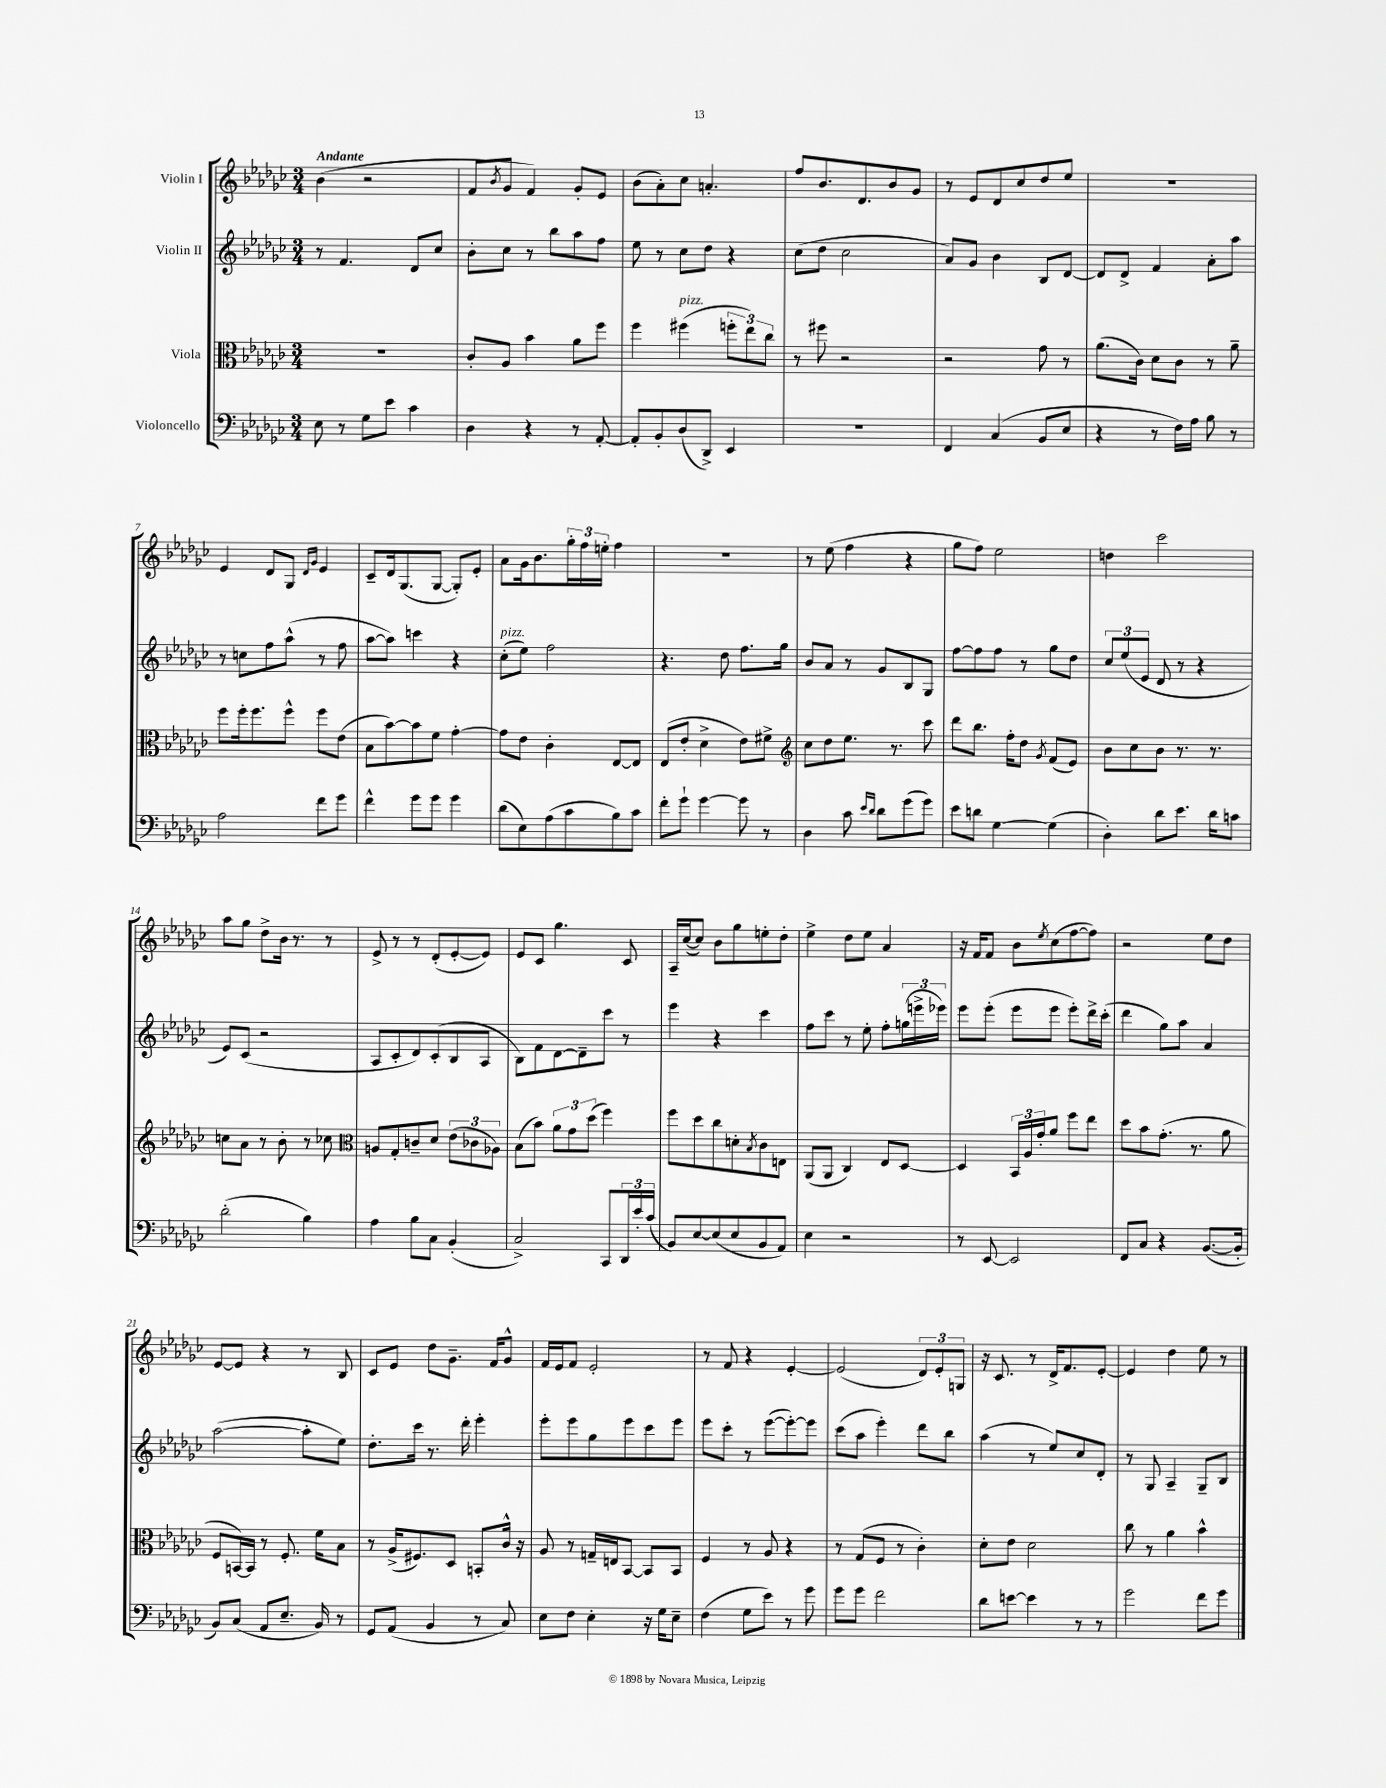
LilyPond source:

<<
\new StaffGroup <<
\new Staff = "s0" \with { instrumentName = "Violin I" } {
    \clef treble \key ges \major \numericTimeSignature \time 3/4 \tempo "Andante"
    bes'4( r2 |
    f'8 \acciaccatura { bes'8 } ges'8 f'4) ges'8-. ees'8 |
    bes'8( aes'8-.) ces''8 a'4.-. |
    f''8 bes'8. des'8. bes'8 ges'8 |
    r8 ees'8 des'8 ces''8 des''8 ees''8 |
    R2. |
    ees'4 des'8 ges8 \grace { des'16 ges'16 } ees'4 |
    ces'8-- des'16 ges8.( ges8~ ges8-.) ees'8-. |
    aes'8 ges'16 bes'8. \tuplet 3/2 { ges''16-. f''16 e''16-. } f''4 |
    R2. |
    r8 ees''8( f''4 r4 |
    ges''8 f''8) ees''2 |
    d''4 ces'''2 |
    aes''8 ges''8 des''8-> bes'16 r8. r8 |
    ees'8-> r8 r8 des'8-.( ees'8~-. ees'8) |
    ees'8 ces'8 ges''4. ces'8 |
    aes16-- ces''16~( ces''8) bes'8 ges''8 e''8-. des''8-. |
    ees''4-> des''8 ees''8 aes'4 |
    r16 f'16 f'8 bes'8 \acciaccatura { ees''8 } ces''8( f''8~ f''8) |
    r2 ees''8 des''8 |
    ees'8~ ees'8 r4 r8 bes8 |
    ces'8 ees'8 des''8 ges'8.-- f'16 ges'8-^ |
    f'16 ees'16 f'8 ees'2-. |
    r8 f'8 r4 ees'4~-. |
    ees'2( \tuplet 3/2 { des'8) ees'8-. g8 } |
    r16 ces'8. r8 des'16-> f'8. ees'8~-. |
    ees'4 des''4 ees''8 r8 \bar "|." |
}
\new Staff = "s1" \with { instrumentName = "Violin II" } {
    \clef treble \key ges \major \numericTimeSignature \time 3/4
    r8 f'4. des'8 ces''8 |
    bes'8-. ces''8 r8 bes''8 aes''8 f''8 |
    ees''8 r8 ces''8 des''8 r4 |
    ces''8( des''8 ces''2 |
    aes'8) ges'8 bes'4 bes8 des'8~ |
    des'8 des'8-> f'4 aes'8-. aes''8 |
    r8 c''8 f''8 aes''8-^( r8 f''8 |
    aes''8~ aes''8) c'''4 r4 |
    ces''8-.^\markup { \italic "pizz." }( ees''8) f''2 |
    r4. des''8 f''8. ges''16 |
    bes'8 aes'8 r8 ges'8 bes8 ges8 |
    f''8~ f''8 f''8 r8 ges''8 des''8 |
    \tuplet 3/2 { ces''8 ees''8( ees'8 } des'8 r8 r4 |
    ees'8) ces'8( r2 |
    aes8 ces'8-. des'8) ces'8-.( bes8 aes8 |
    bes8) f'8 des'8~ des'8-- ces'''8 r8 |
    ees'''4 r4 ces'''4 |
    f''8 ces'''8 r8 ees''8-. f''8-. \tuplet 3/2 { g''16( e'''16-> ees'''16) } |
    ees'''8 ees'''8-.( ees'''8 ees'''8 ees'''8-.) des'''16-> ces'''16-.( |
    des'''4 ges''8) aes''8 aes'4 |
    aes''2~( aes''8-. ees''8) |
    des''8.-. ces'''16 r8. des'''16-. ees'''4-. |
    ees'''8-. ees'''8 ges''8 ees'''8 ces'''8 ees'''8 |
    ees'''8 ces'''8-. r8 ees'''8~( ees'''8~-.) ees'''8 |
    ces'''8( aes''8 ees'''4-.) des'''8 bes''8 |
    aes''4( r8 ees''8) ces''8 des'8-. |
    r8 ges8 aes4-- ges8-- bes8 \bar "|." |
}
\new Staff = "s2" \with { instrumentName = "Viola" } {
    \clef alto \key ges \major \numericTimeSignature \time 3/4
    R2. |
    ces'8-. aes8 bes'4 aes'8 f''8 |
    f''4 fis''4^\markup { \italic "pizz." }( \tuplet 3/2 { f''8-. ees''8) ces''8 } |
    r8 fis''8 r2 |
    r2 ges'8 r8 |
    aes'8.( ces'16) des'8 ces'8 r8 aes'8-- |
    f''8 f''16-. f''8. f''8-^ f''8 ees'8( |
    bes8 bes'8~) bes'8 f'8 ges'4~-. |
    ges'8 ees'8 ces'4-. ees8~ ees8 |
    ees8( ees'8-. des'4-> ees'8) fis'8-> |
    \clef treble ces''8 des''8 ees''8. r8. ces'''8 |
    des'''8 bes''8. f''16-. des''8 \acciaccatura { ges'8 } f'8( ees'8) |
    bes'8 ces''8 bes'8 r8. r8. |
    c''8 aes'8 r8 bes'8-. r8 ces''8 |
    \clef alto a8 ges8-. c'8-- des'8 \tuplet 3/2 { ees'8( ces'8 aes8) } |
    bes8( bes'8) \tuplet 3/2 { aes'8 ges'8 des''8( } f''4) |
    f''8 des''8 ces''8 d'8-. \acciaccatura { bes8 } ces'8 e8 |
    aes,8( aes,8 ces4) ees8 des8~ |
    des4 \tuplet 3/2 { bes,16 aes16 ges'16-. } aes'8 f''8 ees''8 |
    des''8 bes'8 ges'8.-.( r8. aes'8 |
    f8 b,16~) b,16 r8 f8.-. f'16 bes8 |
    r8 aes16->( fis8.) des8 b,8-. ces'16-^ r16 |
    aes8 r8 g16-- e16 bes,8~ bes,8 bes,8 |
    f4 r8 aes8 r4 |
    r8 ges8( f8 r8 ces'4-.) |
    des'8-. ees'8 des'2 |
    ces''8 r8 aes'4 bes'4-^ \bar "|." |
}
\new Staff = "s3" \with { instrumentName = "Violoncello" } {
    \clef bass \key ges \major \numericTimeSignature \time 3/4
    ees8 r8 ges8 ees'8 ces'4 |
    des4 r4 r8 aes,8~-. |
    aes,8-. bes,8-. des8( des,8->) ees,4 |
    R2. |
    f,4 ces4( bes,8 ees8 |
    r4 r8 f16) aes16 bes8 r8 |
    aes2 f'8 ges'8 |
    f'4-^ ges'8 ges'8 ges'4 |
    des'8( ees8) aes8( ces'8 bes8) ces'8 |
    f'8-. ges'8-! ges'4~ ges'8 r8 |
    des4 ces'8 \grace { ees'16 des'16 } des'8 ges'8( ges'8) |
    ees'8 d'8 ges4~ ges4( |
    des4-.) des'8 ees'8. des'16 c'8 |
    des'2-.( bes4) |
    aes4 bes8 ces8 bes,4-.( |
    ces2->) ces,8 \tuplet 3/2 { des,16 ees'16-. ces'16( } |
    bes,8) ees8~ ees8( ees8 bes,8 aes,8) |
    ees4 r2 |
    r8 ees,8~ ees,2 |
    f,8 ces8 r4 bes,8.~( bes,16-. |
    bes,8) ces8( aes,8 ees8.-- bes,16) r8 |
    ges,8 aes,8( bes,4 r8 ces8) |
    ees8 f8 ees4-. r16 ges16 ees8-- |
    f4( ges8 ees'8) r8 ges'8 |
    ges'8 ges'8 f'2 |
    des'8 e'8~ e'4 r8 r8 |
    ges'2 f'8 ges'8 \bar "|." |
}
>>
>>
